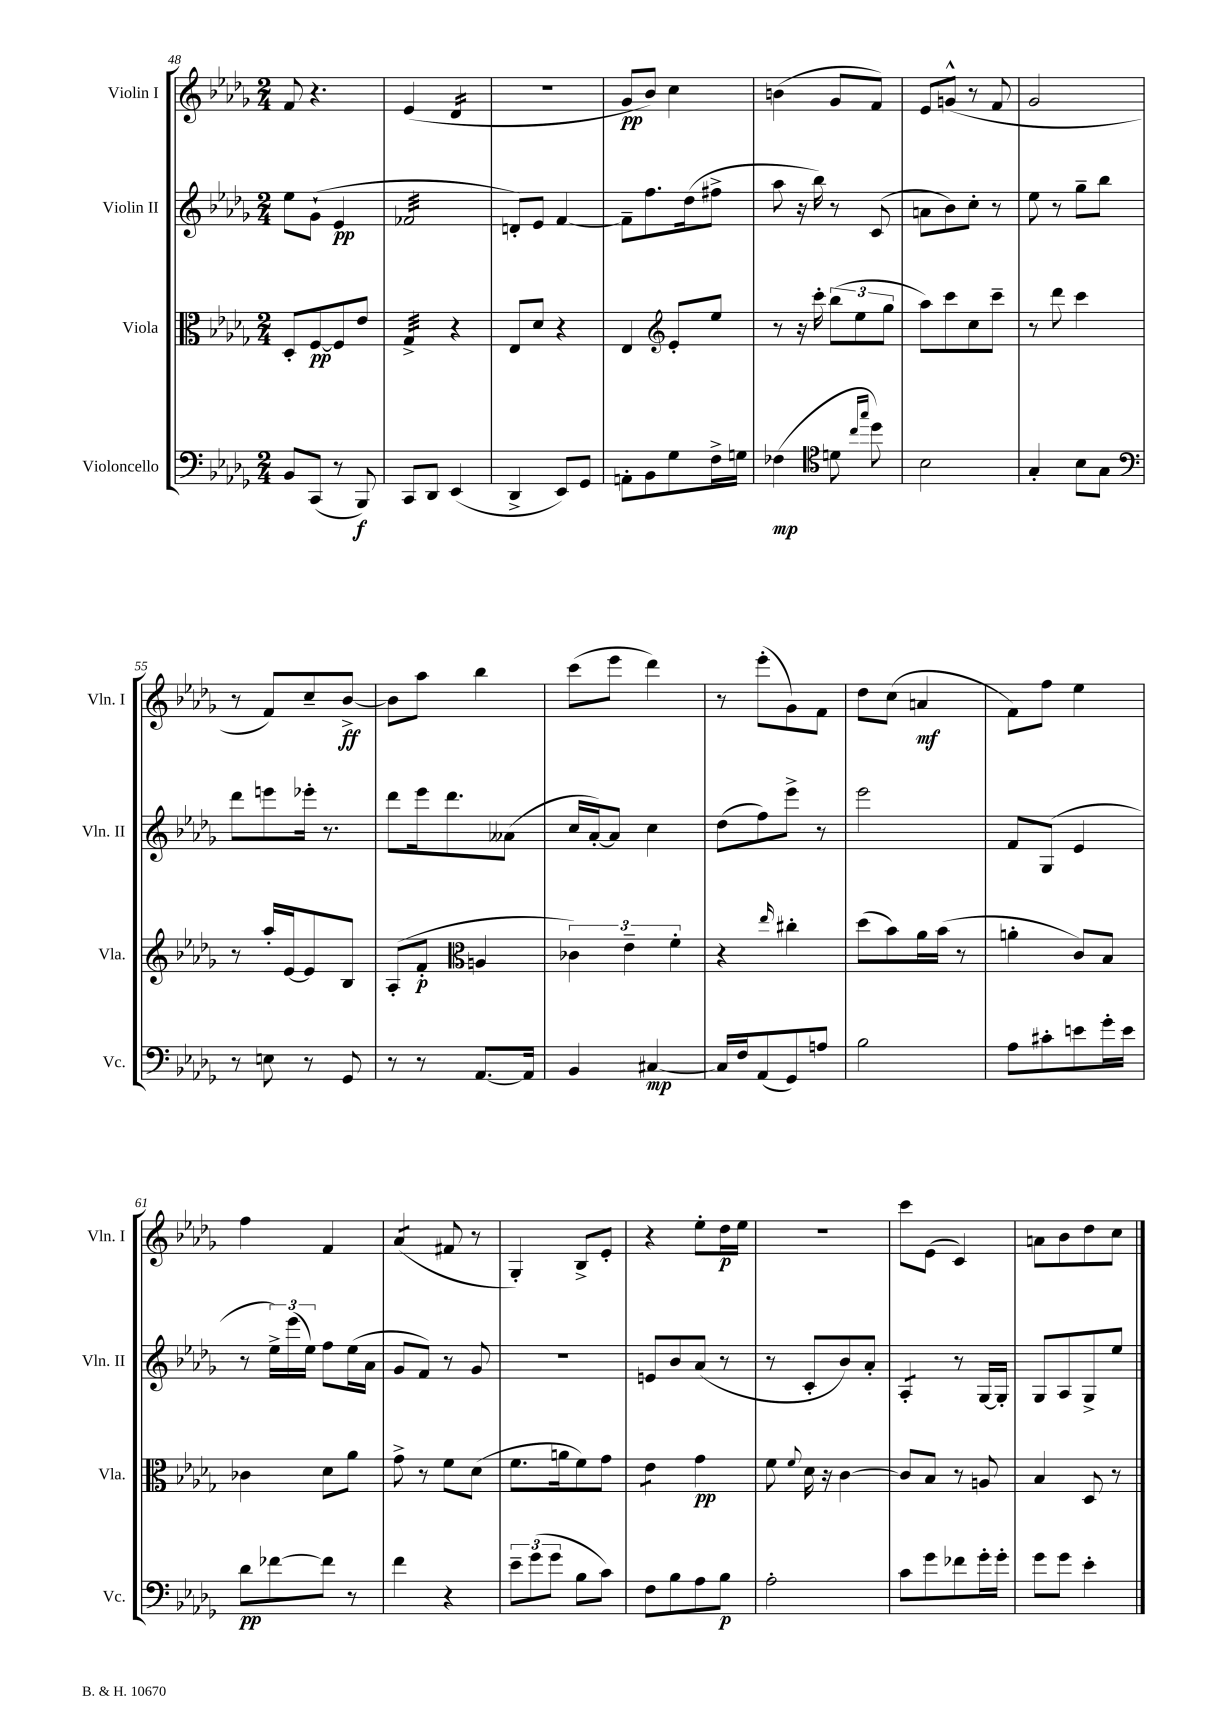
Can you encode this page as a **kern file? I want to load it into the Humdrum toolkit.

**kern	**kern	**kern	**kern
*staff4	*staff3	*staff2	*staff1
*clefF4	*clefC3	*clefG2	*clefG2
*k[b-e-a-d-g-]	*k[b-e-a-d-g-]	*k[b-e-a-d-g-]	*k[b-e-a-d-g-]
*M2/4	*M2/4	*M2/4	*M2/4
8BB-/L	8D-'/L	8ee-\L	8f/
(8CC/J	[8F/	(8g-`\J	4.r
8r	8F/]	4e-/	.
8BBB-/)	8e-/J	.	.
=	=	=	=
8CC/L	4G-^/	2f-/	(4e-/
8DD-/J	.	.	.
(4EE-/	4r	.	4d-/
=	=	=	=
4DD-^/	8E-/L	8d'/L)	2r
.	8d-/J	8e-/J	.
8EE-/L)	4r	[4f/	.
8GG-/J	.	.	.
=	=	=	=
8AA'\L	4E-/	8f~\]L	8g-/L
8BB-\	.	8.ff\	8b-/J)
*	*clefG2	*	*
8G-\	8e-'/L	.	4cc\
.	.	(16dd-\k	.
16F^\L	8ee-/J	8ff#^\J	.
16G\JJ	.	.	.
=	=	=	=
(4F-\	8r	8aa-\	(4b\
.	16r	16r	.
.	16ccc'\	16bb-\)	.
*clefC4	*	*	*
8d\	(12bb-\L	8r	8g-/L
.	12ee-\	.	.
16qqcc/LL	.	.	.
16qqgg-/JJ	.	.	.
8dd-\)	.	(8c/	8f/J)
.	12gg-\J	.	.
=	=	=	=
2B-\	8aa-\L)	8a\L	8e-/L
.	8ccc\	8b-\)	(8g^^/J
.	8cc\	8cc'\J	8r
.	8ccc~\J	8r	8f/
=	=	=	=
4G-'/	8r	8ee-\	2g-/
.	8ddd-\	8r	.
8B-\L	4ccc\	8gg-~\L	.
8G-\J	.	8bb-\J	.
=	=	=	=
*clefF4	*	*	*
8r	8r	8ddd-\L	8r
8E\	16aa-'/LL	8eee\	8f/L)
.	[16e-/J	.	.
8r	8e-/]	16eee-'\Jk	8cc~/
.	.	8.r	.
8GG-/	8B-/J	.	[8b-^/J
=	=	=	=
8r	(8A-'/L	8ddd-\L	8b-\]L
8r	8f'/J	16eee-\k	8aa-\J
.	.	8.ddd-\	.
*	*clefC3	*	*
[8.AA-/L	4A/	.	4bb-\
.	.	(8a--\J	.
16AA-/]Jk	.	.	.
=	=	=	=
4BB-/	6c-\)	16cc/LL	(8ccc\L
.	.	[16a-'/J)	.
.	.	8a-/]J	8eee-\J
.	6e-~\	.	.
[4C#/	.	4cc\	4ddd-\)
.	6f'\	.	.
=	=	=	=
16C#/]LL	4r	(8dd-\L	8r
16F/J	.	.	.
(8AA-/	.	8ff\)	(8eee-'\L
.	16qqee-/	.	.
8GG-/)	4cc#'\	8eee-^\J	8g-\)
8A/J	.	8r	8f\J
=	=	=	=
2B-\	(8dd-\L	2eee-\	8dd-\L
.	8b-\)	.	(8cc\J
.	16a-\L	.	4a/
.	(16b-\JJ	.	.
.	8r	.	.
=	=	=	=
8A-\L	4a'\	8f/L	8f\L)
8c#'\	.	(8G-/J	8ff\J
8e\	8c/L)	4e-/	4ee-\
16g-'\L	8B-/J	.	.
16e\JJ	.	.	.
=	=	=	=
8d-\L	4c-\	8r	4ff\
[8f-\	.	24ee-^\LL)	.
.	.	(24eee-\	.
.	.	24ee-\JJ)	.
8f-\]J	8d-\L	8ff\L	4f/
8r	8a-\J	(16ee-\L	.
.	.	16a-\JJ	.
=	=	=	=
4f\	8g-^\	8g-/L	(4a-/
.	8r	8f/J)	.
4r	8f\L	8r	8f#/
.	(8d-\J	8g-/	8r
=	=	=	=
12e-~\L	8.f\L	2r	4G-'/)
(12g-\	.	.	.
12g-\J	.	.	.
.	16a\k	.	.
8B-\L	8f\)	.	8B-^/L
8c\J)	8g-\J	.	8e-'/J
=	=	=	=
8F\L	4e-\	8e/L	4r
8B-\	.	8b-/	.
8A-\	4g-\	(8a-/J	8ee-'\L
8B-\J	.	8r	16dd-\L
.	.	.	16ee-\JJ
=	=	=	=
2A-'\	8f\	8r	2r
.	8qqf/	.	.
.	16d-\	8c'/L	.
.	16r	.	.
.	[4c\	8b-/)	.
.	.	8a-'/J	.
=	=	=	=
8c\L	8c/]L	4A-'/	8ccc\L
8g-\	8B-/J	.	(8e-\J
8f-\	8r	8r	4c/)
16g-'\L	8A/	[16G-/LL	.
16g-'\JJ	.	16G-'/]JJ	.
=	=	=	=
8g-\L	4B-/	8G-/L	8a\L
8g-\J	.	8A-/	8b-\
4e-'\	8D-/	8G-^/	8dd-\
.	8r	8ee-/J	8cc\J
==	==	==	==
*-	*-	*-	*-
